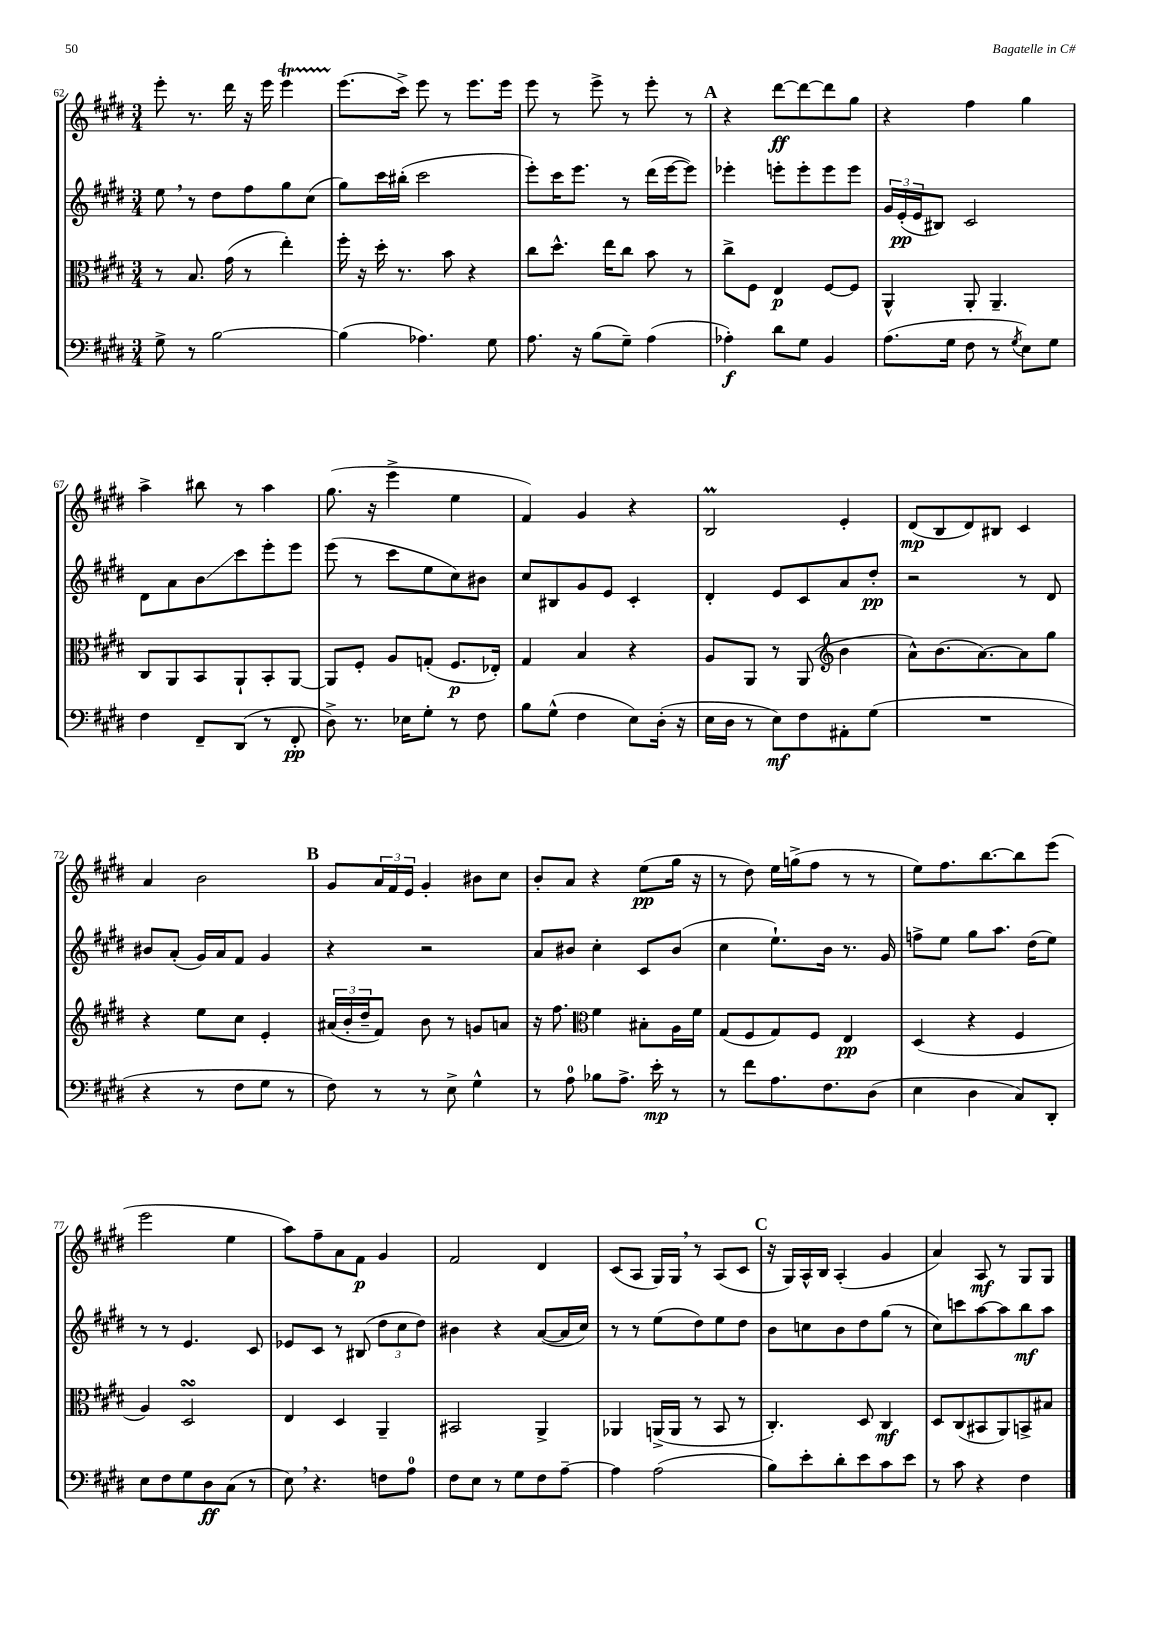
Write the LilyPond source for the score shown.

<<
\new StaffGroup <<
\new Staff = "s0" {
    \clef treble \key e \major \numericTimeSignature \time 3/4
    e'''8-. r8. dis'''16 r16 e'''16 e'''4\startTrillSpan |
    e'''8.\stopTrillSpan( cis'''16->) e'''8 r8 e'''8. e'''16 |
    e'''8 r8 e'''8-> r8 e'''8-. r8 |
    \mark \markup { \bold "A" } r4 dis'''8~\ff dis'''8~ dis'''8 gis''8 |
    r4 fis''4 gis''4 |
    a''4-> bis''8 r8 a''4 |
    gis''8.( r16 e'''4-> e''4 |
    fis'4) gis'4 r4 |
    b2\prall e'4-. |
    dis'8\mp( b8 dis'8) bis8 cis'4 |
    a'4 b'2 |
    \mark \markup { \bold "B" } gis'8 \tuplet 3/2 { a'16 fis'16 e'16 } gis'4-. bis'8 cis''8 |
    b'8-. a'8 r4 e''8\pp( gis''16 r16 |
    r8 dis''8) e''16 g''16->( fis''8 r8 r8 |
    e''8) fis''8. b''8.~ b''8 e'''8( |
    e'''2 e''4 |
    a''8) fis''8-- a'8 fis'8\p gis'4 |
    fis'2 dis'4 |
    cis'8( a8 gis16) gis16 \breathe r8 a8( cis'8 |
    \mark \markup { \bold "C" } r16 gis16) a16-^ b16 a4-.( gis'4 |
    a'4) a8\mf r8 gis8 gis8 \bar "|." |
}
\new Staff = "s1" {
    \clef treble \key e \major \numericTimeSignature \time 3/4
    e''8 \breathe r8 dis''8 fis''8 gis''8 cis''8( |
    gis''8) cis'''16 bis''16-.( cis'''2 |
    e'''8-.) cis'''16 e'''8. r8 dis'''16( e'''16~ e'''8) |
    \mark \markup { \bold "A" } ees'''4-. e'''8-. e'''8-. e'''8 e'''8 |
    \tuplet 3/2 { gis'16 e'16-.\pp( e'16 } bis8) cis'2 |
    dis'8 a'8 b'8\glissando cis'''8 e'''8-. e'''8 |
    e'''8( r8 cis'''8 e''8 cis''8) bis'8 |
    cis''8 bis8 gis'8 e'8 cis'4-. |
    dis'4-. e'8 cis'8 a'8 dis''8-.\pp |
    r2 r8 dis'8 |
    bis'8 a'8-.( gis'16) a'16 fis'8 gis'4 |
    \mark \markup { \bold "B" } r4 r2 |
    a'8 bis'8 cis''4-. cis'8 bis'8( |
    cis''4 e''8.-!) b'16 r8. gis'16 |
    f''8-> e''8 gis''8 a''8. dis''16( e''8) |
    r8 r8 e'4. cis'8 |
    ees'8 cis'8 r8 bis8( \tuplet 3/2 { dis''8 cis''8 dis''8) } |
    bis'4 r4 a'8~( a'16 cis''16) |
    r8 r8 e''8( dis''8) e''8 dis''8 |
    \mark \markup { \bold "C" } b'8 c''8 b'8 dis''8 gis''8( r8 |
    cis''8) c'''8 a''8~ a''8 b''8\mf a''8 \bar "|." |
}
\new Staff = "s2" {
    \clef alto \key e \major \numericTimeSignature \time 3/4
    r8 b8. gis'16( r8 e''4-.) |
    fis''16-. r16 dis''16-. r8. b'8 r4 |
    cis''8 dis''8.-^ e''16 cis''8 b'8 r8 |
    \mark \markup { \bold "A" } cis''8-> fis8 e4\p fis8~ fis8 |
    a,4-^ a,8-. a,4.-- |
    cis8 a,8 b,8 a,8-! b,8-. a,8~ |
    a,8 fis8-. a8 g8-.( fis8.\p ees16-.) |
    gis4 b4 r4 |
    a8 a,8 r8 a,8( \clef treble b'4 |
    a'8-^) b'8.( a'8.~) a'8 gis''8 |
    r4 e''8 cis''8 e'4-. |
    \mark \markup { \bold "B" } \tuplet 3/2 { ais'16( b'16-. dis''16-- } fis'8) b'8 r8 g'8 a'8 |
    r16 fis''8. \clef alto fis'4 bis8-. a16 fis'16 |
    gis8( fis8 gis8) fis8 e4\pp |
    dis4( r4 fis4 |
    a4) dis2\turn |
    e4 dis4 a,4-- |
    bis,2 a,4-> |
    aes,4 a,16->( a,16 r8 b,8 r8 |
    \mark \markup { \bold "C" } cis4.-.) dis8 cis4\mf |
    dis8 cis8( bis,8 a,8) b,8-> bis8 \bar "|." |
}
\new Staff = "s3" {
    \clef bass \key e \major \numericTimeSignature \time 3/4
    gis8-> r8 b2~ |
    b4( aes4.) gis8 |
    a8. r16 b8( gis8--) a4( |
    \mark \markup { \bold "A" } aes4-.\f) dis'8 gis8 b,4 |
    a8.( gis16 fis8 r8 \acciaccatura { gis8 } e8) gis8 |
    fis4 fis,8-- dis,8( r8 fis,8-.\pp |
    dis8->) r8. ees16 gis8-. r8 fis8 |
    b8 gis8-^( fis4 e8) dis16-.( r16 |
    e16 dis16 r8 e8\mf) fis8 ais,8-. gis8( |
    R2. |
    r4 r8 fis8 gis8 r8 |
    \mark \markup { \bold "B" } fis8) r8 r8 e8-> gis4-^ |
    r8 a8-0 bes8 a8.-> e'16-.\mp r8 |
    r8 fis'8 a8. fis8. dis8( |
    e4 dis4 cis8) dis,8-. |
    e8 fis8 gis8 dis8\ff cis8( r8 |
    e8) \breathe r4. f8 a8-0 |
    fis8 e8 r8 gis8 fis8 a8~-- |
    a4 a2( |
    \mark \markup { \bold "C" } b8) e'8-. dis'8-. e'8 cis'8 e'8 |
    r8 cis'8 r4 fis4 \bar "|." |
}
>>
>>
\layout { \context { \Score currentBarNumber = #62 } }
